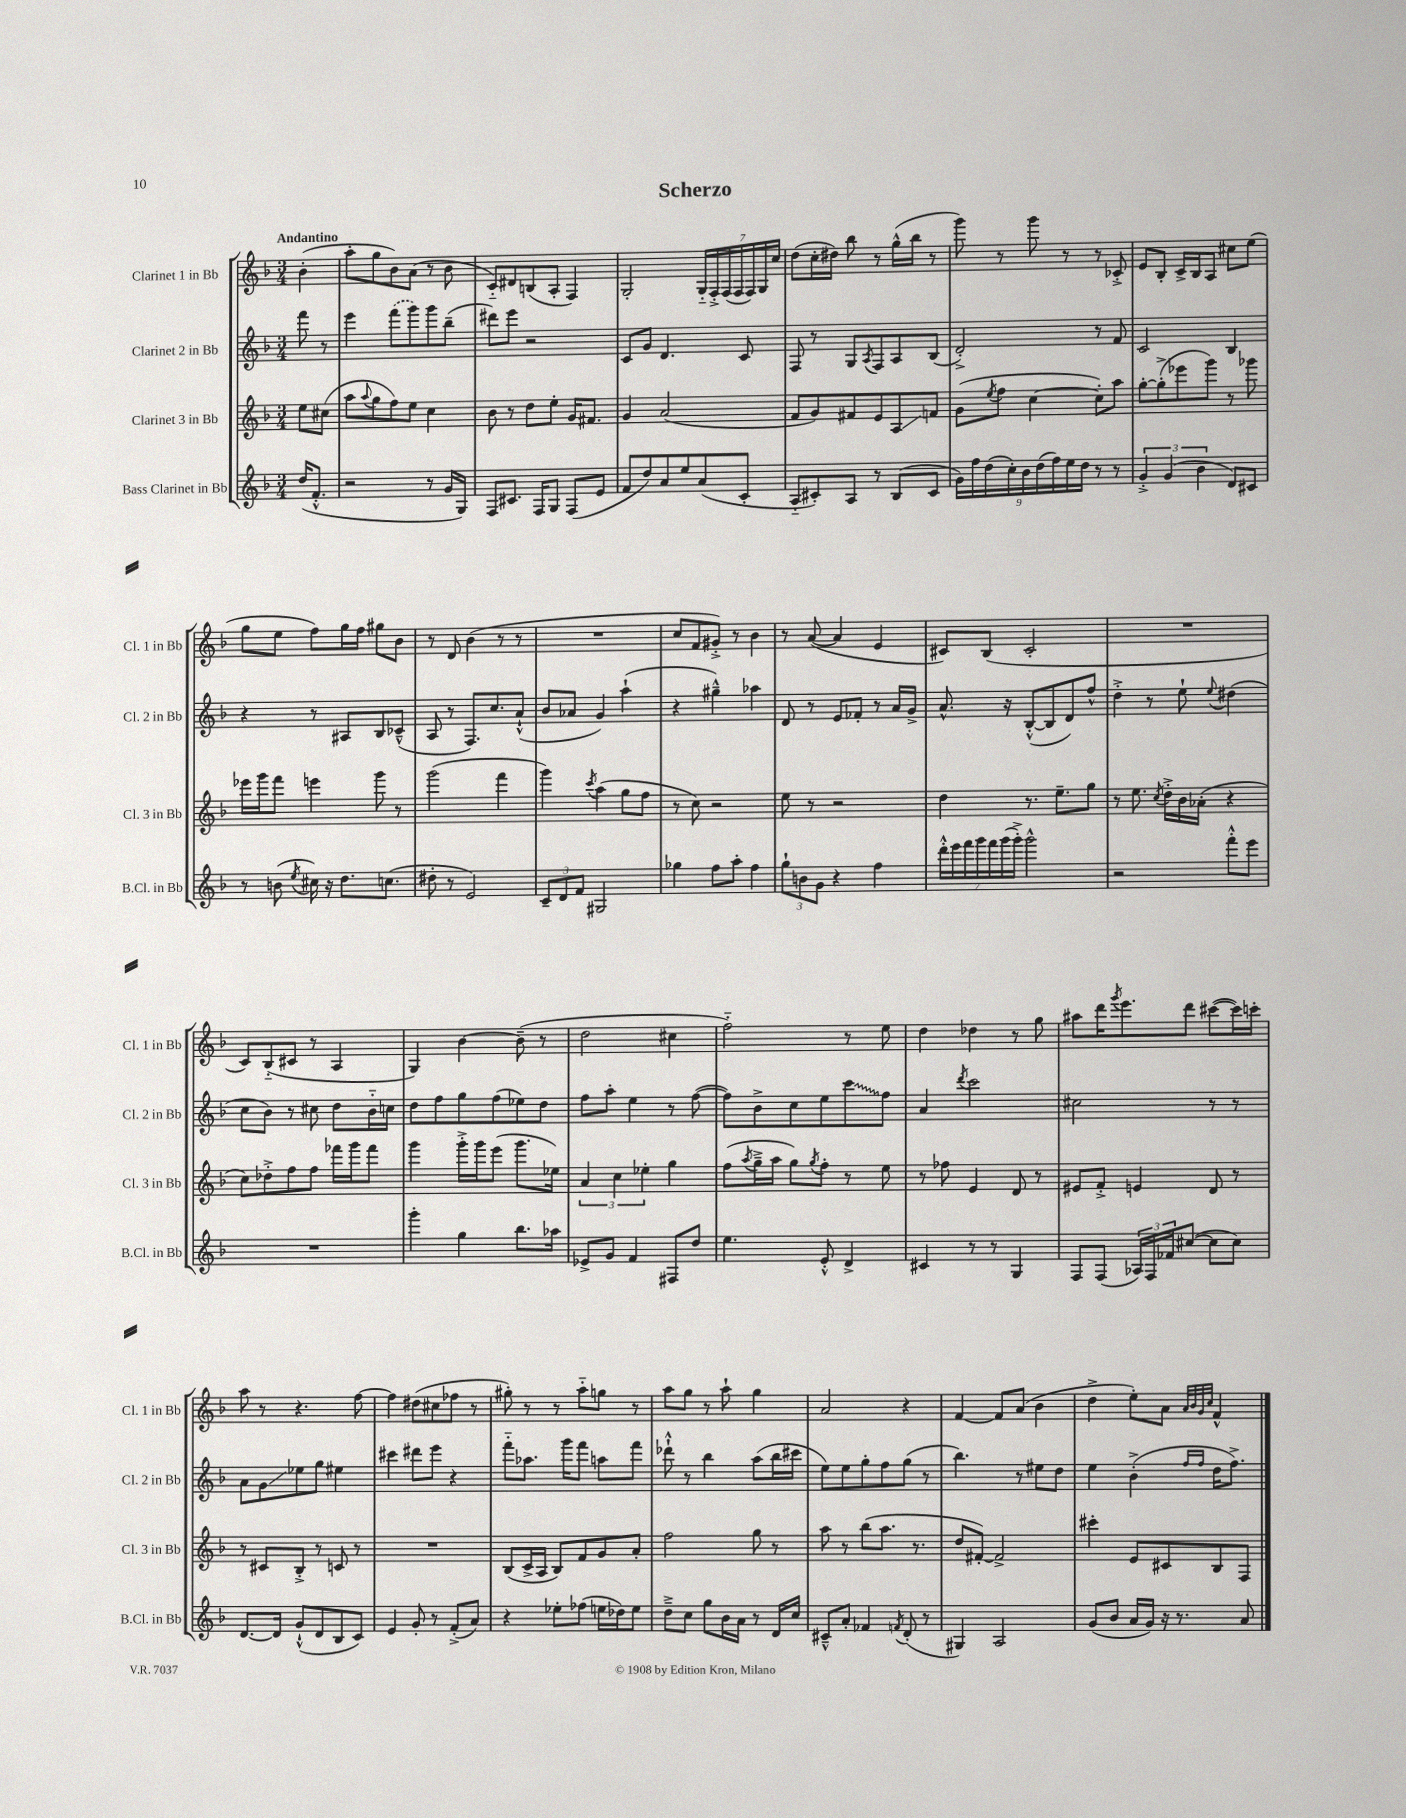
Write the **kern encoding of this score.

**kern	**kern	**kern	**kern
*staff4	*staff3	*staff2	*staff1
*clefG2	*clefG2	*clefG2	*clefG2
*k[b-]	*k[b-]	*k[b-]	*k[b-]
*M3/4	*M3/4	*M3/4	*M3/4
(16dd	8ee	8fff	(4b-'
8.f'^^	.	.	.
.	(8cc#	8r	.
=	=	=	=
2r	8aa	4eee	8aa'
.	8qqaa	.	.
.	8gg	.	8gg
.	8ff)	(8fff	8b-)
.	8ee	8ggg)	(8a
8r	4cc	8ggg	8r
16g	.	(8bb-~	8b-
16G)	.	.	.
=	=	=	=
8F	8b-	8ddd#)	8c'~)
8.c#	8r	8eee	8d#
.	8dd	2r	(8B
16F	.	.	.
8G	8ee'	.	8A'
(8F	16g	.	4F)
.	8.f#	.	.
8e	.	.	.
=	=	=	=
8f	4g	8c	2G'
8dd)	.	8g	.
8a	(2a	4.d	.
8ee	.	.	.
(8a	.	.	28G'~
.	.	.	28F'^
.	.	.	(28F
.	.	.	28F
8c'	.	8c	.
.	.	.	28F)
.	.	.	28G
.	.	.	28cc
=	=	=	=
8A'~	8f	8F	(8dd
8c#')	8g)	8r	16cc'
.	.	.	16dd#)
8A	8f#	8G	8bb-
.	.	8qA	.
8r	8e	8F	8r
(8B-	8A	8A	(16gg^^
.	.	.	16bb-
8c#	8f	(8B-	8r
=	=	=	=
18g)	(8g	2d'^)	8ggg)
18ff	.	.	.
(18dd	.	.	.
.	8qee	.	.
.	8ff	.	8r
18cc')	.	.	.
18b-	.	.	.
.	[4cc	.	8ggg
(18dd	.	.	.
18ff)	.	.	.
.	.	.	8r
18ee	.	.	.
18dd	.	.	.
8r	8cc'])	8r	8r
8r	8aa	8f	8c-'^
=	=	=	=
6g'^	[8gg'	2c	8e
.	(8gg'^]	.	8B-'
(6g	.	.	.
.	8eee-	.	16c^
.	.	.	16B-
6b-	.	.	.
.	8ggg)	.	8A
8d)	8r	4B-	8cc#
8c#	8ggg-	.	(8ee
=	=	=	=
8r	16eee-	4r	8gg
.	16ggg	.	.
(8b	8fff	.	8ee
8qee	.	.	.
16cc#)	4eee	8r	8ff)
16r	.	.	.
8.dd	.	8A#	16gg
.	.	.	16ff
.	8ggg	8B-	8gg#
(8.cc	.	.	.
.	8r	(8c-~^^	8b-
=	=	=	=
8dd#'	(2ggg	8A	8r
8r	.	8r	8d
2e)	.	8.F)	(4b-
.	.	8.cc	.
.	4fff	.	8r
.	.	(8a`^^	8r
=	=	=	=
12c~	4ggg)	8b-	2.r
12d	.	.	.
.	.	8a-	.
12f	.	.	.
.	8qccc	.	.
2G#	(4aa	4g)	.
.	8gg	(4aa`	.
.	8ff	.	.
=	=	=	=
4gg-	8r	4r	8cc
.	8cc)	.	8f
8ff	2r	4gg#~^^)	8g#'^)
8aa'	.	.	8r
4ff	.	4aa-	4b-
=	=	=	=
12gg`	8ee	8d	8r
12b	.	.	.
.	8r	8r	([8a
12g	.	.	.
4r	2r	8e	4a]
.	.	8f-'	.
4ff	.	8r	4e
.	.	16a	.
.	.	16g^	.
=	=	=	=
28ddd'^^	4dd	8.a^^	8c#)
28eee	.	.	.
28fff	.	.	.
28ggg	.	.	.
.	.	.	(8B-
28fff	.	.	.
(28ggg	.	.	.
.	.	16r	.
28ggg'^)	.	.	.
2ggg^^	8.r	([8B-'^^	2c#'
.	.	8B-]	.
.	8.ee~	.	.
.	.	8d)	.
.	8gg	8ff^^	.
=	=	=	=
2r	8r	4dd'^	2.r
.	8.ee	.	.
.	.	8r	.
.	8qcc	.	.
.	16dd'^	.	.
.	16b-	8ee`	.
.	(16a-'	.	.
.	.	8qqee	.
8fff'^^	4r	(4dd#	.
8eee	.	.	.
=	=	=	=
2.r	8cc)	8cc	8c)
.	8dd-'^	8b-)	(8B-'~
.	8ff	8r	8c#
.	8ff	8cc#	8r
.	16fff-	8dd	4A
.	16ggg	.	.
.	8fff-	16b-'~	.
.	.	16cc	.
=	=	=	=
4ggg'	4ggg	8dd	4G)
.	.	8ff	.
4gg	16ggg'^	8gg	[4b-
.	16ggg	.	.
.	(8eee	(8ff	.
8.bb-	8.ggg	8ee-)	(8b-~]
.	.	8dd	8r
16aa-	16ee-)	.	.
=	=	=	=
8e-^	6a	8ff	2dd
8g	.	8aa'	.
.	6cc	.	.
4f	.	4ee	.
.	6ee-'	.	.
8F#	4gg	8r	4cc#
8dd	.	([8ff	.
=	=	=	=
4.ee	(8ff	8ff])	2ff'~)
.	8qaa	.	.
.	16gg~^	8b-^	.
.	16aa	.	.
.	8gg)	8cc	.
.	8qgg	.	.
8e'^^	8ff'	8ee	.
4d^	8r	8ccc	8r
.	8ee	8ff	8ee
=	=	=	=
4c#	8r	4a	4dd
.	8ff-	.	.
.	.	8qddd	.
8r	4e	2ccc	4dd-
8r	.	.	.
4G	8d	.	8r
.	8r	.	8gg
=	=	=	=
8F	8e#	2cc#	8aa#
(8F	8f'^	.	16ddd
.	.	.	8qggg
.	.	.	8.eee
24A-)	4e	.	.
24F	.	.	.
24f-	.	.	.
([8cc#	.	.	8ddd
8cc#]	8d	8r	([8ccc#
8cc#)	8r	8r	16ccc#])
.	.	.	16ccc'
=	=	=	=
[8.d	8r	8a	8aa
.	8c#	8g	8r
16d]	.	.	.
(8g`^^	8B-'^	8ee-	4.r
8d	8r	8gg	.
8B-	8c	4ee#	.
8c)	8r	.	[8ff
=	=	=	=
4e	2.r	4ccc#	4ff]
8g'	.	8ddd#	(8dd#
8r	.	8eee	8cc#
(8f'^	.	4r	8ff-
8a)	.	.	8r
=	=	=	=
4r	(8B-	8fff'~	8gg#')
.	16c^	8.aa-	8r
.	16A	.	.
8ee-'	8B-)	.	8r
.	.	16ggg	.
(8ff-	8f	8fff	8aa'~
16ee	8g	8aa	8gg
16dd-)	.	.	.
8ee	8a'	8fff	8r
=	=	=	=
8dd~^	2ff	8ddd-`^^	8aa
8cc	.	8r	8gg
8gg	.	4bb-	8r
16b-	.	.	8aa`
16a	.	.	.
8r	8gg	(8aa	4gg
16d	8r	16bb-	.
16cc	.	16ccc#	.
=	=	=	=
8c#~^^	8aa	8ee)	2a
8a'	8r	8ee	.
4f-	(8bb-	8gg'	.
.	8.aa	8ff	.
8qf	.	.	.
(8d'	.	(8gg	4r
.	8.r	.	.
8r	.	8r	.
=	=	=	=
4G#)	8dd	4.bb-)	[4f
.	[8f#')	.	.
2A	2f#^]	.	8f]
.	.	8r	(8a
.	.	8ee#	4b-
.	.	8dd	.
=	=	=	=
(8g	4ccc#'	4ee	4dd^
8b-	.	.	.
16a	8e	(4b-'^	8ee')
16g)	.	.	.
16r	8c#	.	8a
8.r	.	.	.
.	.	.	32qqa
.	.	.	32qqb-
.	.	16qqff	32qqg
.	.	16qqff	32qqcc
.	8B-	16dd	4f^^
.	.	8.ff^)	.
8a	8F	.	.
==	==	==	==
*-	*-	*-	*-
